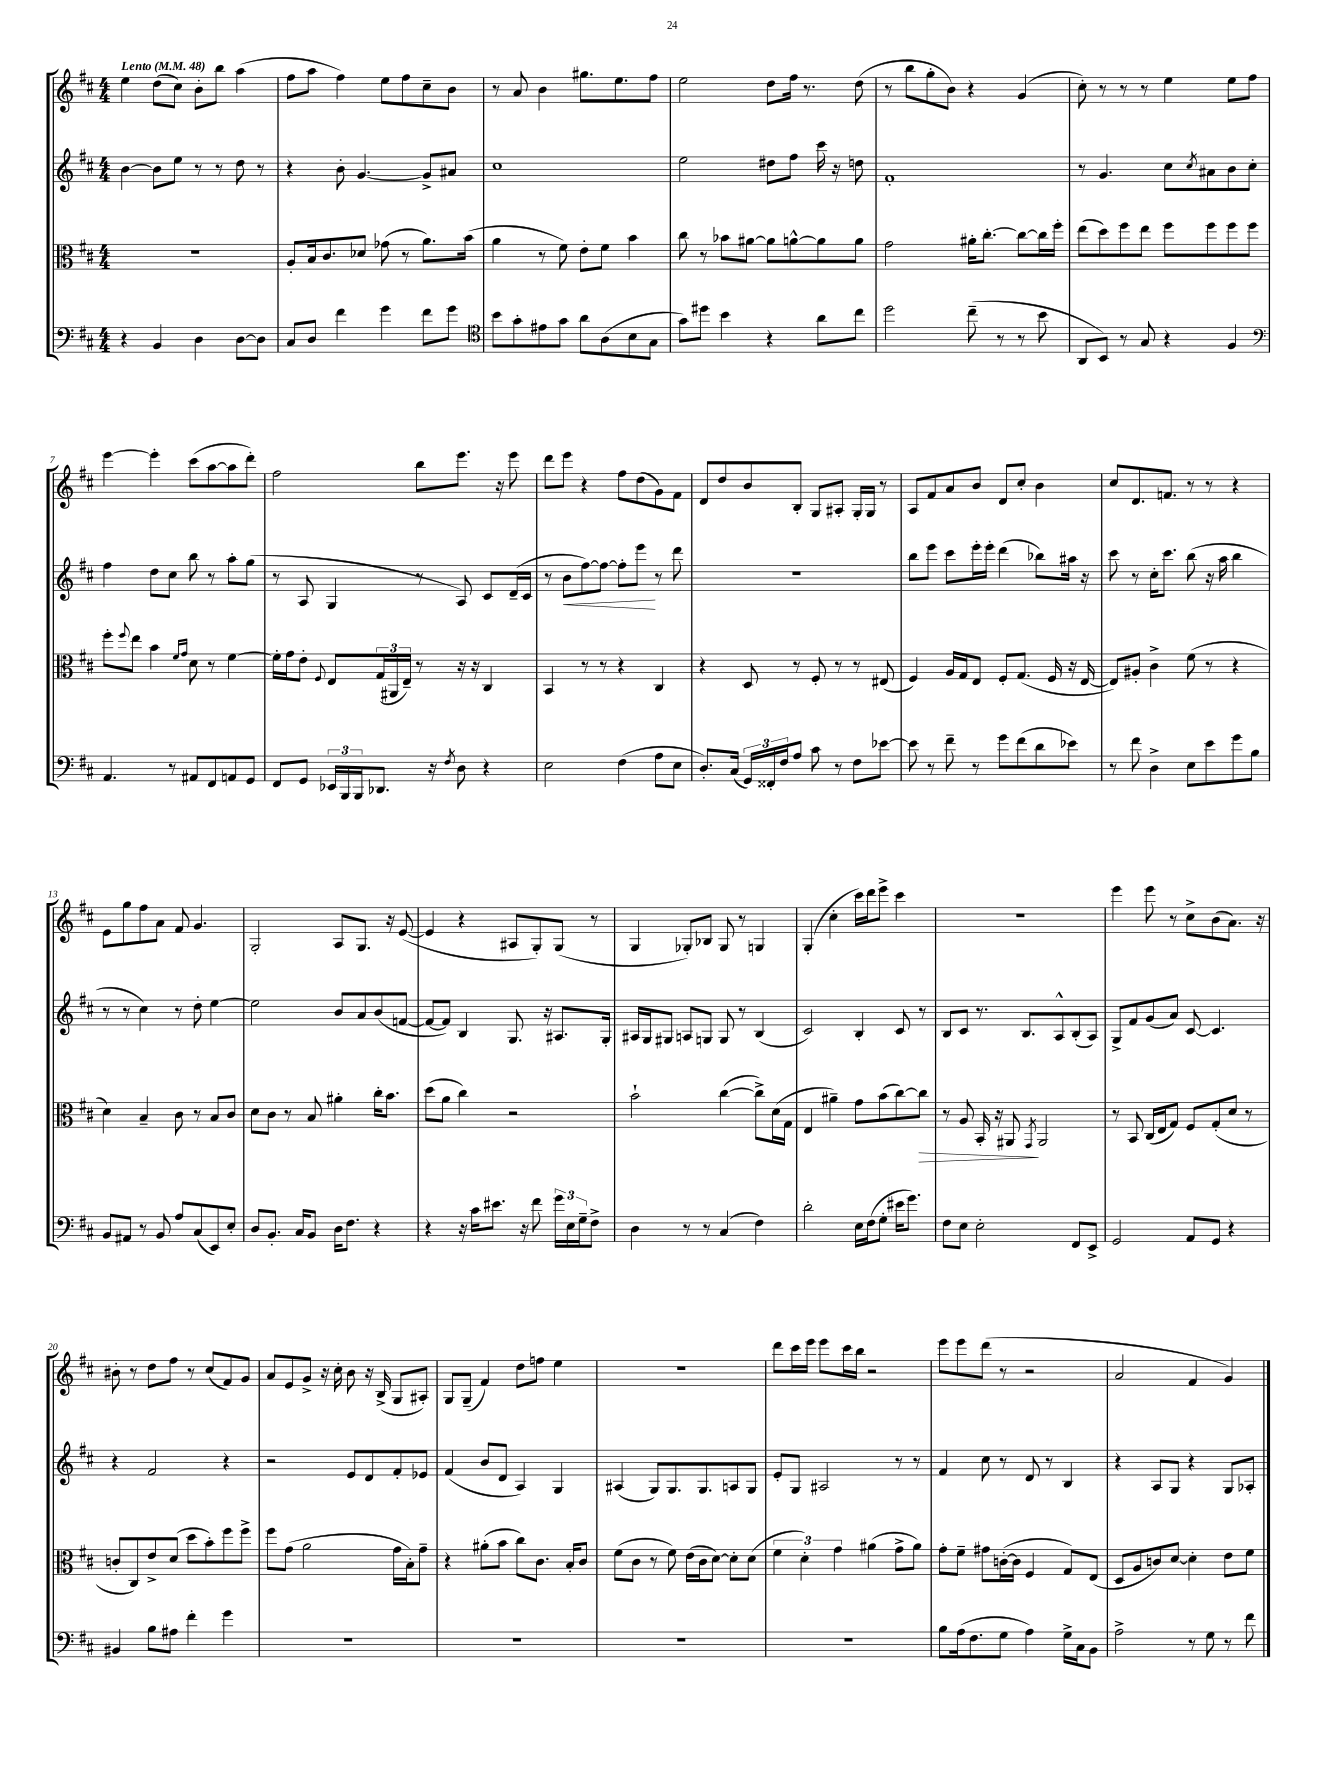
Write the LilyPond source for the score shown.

<<
\new StaffGroup <<
\new Staff = "s0" {
    \clef treble \key d \major \numericTimeSignature \time 4/4 \tempo "Lento" 4 = 48
    e''4 d''8( cis''8) b'8-. b''8 a''4( |
    fis''8 a''8 fis''4) e''8 fis''8 cis''8-- b'8 |
    r8 a'8 b'4 gis''8. e''8. fis''8 |
    e''2 d''8 fis''16 r8. d''8( |
    r8 b''8 g''8-. b'8) r4 g'4( |
    cis''8-.) r8 r8 r8 e''4 e''8 fis''8 |
    e'''4~ e'''4-. cis'''8( a''8~ a''8 d'''8-.) |
    fis''2 b''8 e'''8. r16 e'''8 |
    d'''8 e'''8 r4 fis''8 d''8( g'8) fis'8 |
    d'8 d''8 b'8 b8-. g8 ais8-. g16-. g16 r8 |
    a8 fis'8 a'8 b'8 d'8 cis''8-. b'4 |
    cis''8 d'8. f'8. r8 r8 r4 |
    e'8 g''8 fis''8 a'8 fis'8 g'4. |
    g2-. a8 g8. r16 e'8~( |
    e'4 r4 ais8 g8-.) g8( r8 |
    g4 ges8-.) bes8 ges8 r8 g4 |
    g4-.( cis''4-. cis'''16) d'''16 e'''8-> cis'''4 |
    R1 |
    e'''4 e'''8 r8 cis''8-> b'8( a'8.) r16 |
    bis'8-. r8 d''8 fis''8 r8 cis''8( fis'8) g'8 |
    a'8 e'8 g'8-> r16 cis''16-. b'8 r16 b16->( g8 ais8-.) |
    g8 g8--( fis'4) d''8 f''8 e''4 |
    R1 |
    d'''8 cis'''16 e'''16 e'''8 cis'''16 b''16 r2 |
    e'''8 e'''8 d'''8( r8 r2 |
    a'2 fis'4 g'4) \bar "|." |
}
\new Staff = "s1" {
    \clef treble \key d \major \numericTimeSignature \time 4/4
    b'4~ b'8 e''8 r8 r8 d''8 r8 |
    r4 b'8-. g'4.~ g'8-> ais'8 |
    cis''1 |
    e''2 dis''8 fis''8 cis'''16 r16 d''8 |
    fis'1-. |
    r8 g'4. cis''8 \acciaccatura { cis''8 } ais'8 b'8 cis''8-. |
    fis''4 d''8 cis''8 b''8 r8 a''8-. g''8( |
    r8 a8 g4 r8 a8) cis'8 d'16--( cis'16 |
    r8 b'8\< fis''8~) fis''8~ fis''8-. e'''8\! r8 d'''8 |
    R1 |
    b''8 e'''8 cis'''8 e'''16-. e'''16-. d'''4( bes''8) ais''16 r16 |
    cis'''8 r8 cis''16-. cis'''8. b''8( r16 a''16 b''4 |
    r8 r8 cis''4) r8 d''8-. e''4~ |
    e''2 b'8 a'8 b'8( f'8~ |
    f'8~ f'8) b4 g8. r16 ais8. g16-. |
    ais16 g16 gis8 a8 g8 g8 r8 b4( |
    cis'2) b4-. cis'8 r8 |
    b8 cis'8 r8. b8. a8-^ b8-.( a8) |
    g8-> fis'8 g'8( a'8) cis'8~ cis'4. |
    r4 fis'2 r4 |
    r2 e'8 d'8 fis'8-. ees'8 |
    fis'4( b'8 d'8 a4) g4 |
    ais4( g8) g8. g8. a8 g8 |
    e'8-. g8 ais2 r8 r8 |
    fis'4 cis''8 r8 d'8 r8 b4 |
    r4 a8 g8 r4 g8 aes8-. \bar "|." |
}
\new Staff = "s2" {
    \clef alto \key d \major \numericTimeSignature \time 4/4
    R1 |
    a8-. b16 cis'8. des'8 ges'8( r8 a'8.) b'16( |
    a'4 r8 fis'8) e'8-. fis'8 b'4 |
    cis''8 r8 bes'8 ais'8~ ais'8 a'8~-^ a'8 a'8 |
    g'2 ais'16-. cis''8.~-. cis''8~ cis''16 fis''16-. |
    e''8( d''8) fis''8 e''8 fis''8 fis''8 fis''8 fis''8 |
    fis''8-. \appoggiatura { fis''8 } e''8 b'4 \grace { fis'16 g'16 } d'8 r8 fis'4~ |
    fis'16-. g'16 e'8-. \appoggiatura { fis8 } e8 \tuplet 3/2 { g16( ais,16 e16--) } r8 r16 r16 cis4 |
    b,4 r8 r8 r4 cis4 |
    r4 d8 r8 fis8-. r8 r8 eis8( |
    fis4) a16 g16 e8 fis8-. g8.( fis16 r16 e16~ |
    e8) ais8-. cis'4-> fis'8( r8 r4 |
    d'4) b4-- cis'8 r8 b8 cis'8 |
    d'8 cis'8 r8 b8 ais'4-. cis''16-. b'8. |
    d''8( a'8 cis''4) r2 |
    b'2-! cis''4~( cis''8->) d'16( g16 |
    e4 ais'4--) g'8 b'8( cis''8~) cis''8\> |
    r8 a8 b,16-. r16 ais,8\! \acciaccatura { g,8 } ais,2 |
    r8 b,8 cis16( e16 g8) fis8 g8-.( d'8 r8 |
    c'8-. cis8) e'8-> d'8( d''8 b'8-.) fis''8 fis''8-> |
    fis''8 g'8( a'2 g'16 b16-.) g'8-- |
    r4 ais'8-.( b'8 cis''8) cis'8. b16-. cis'8 |
    fis'8( cis'8 r8 fis'8) e'16( cis'16 d'8~) d'8-. d'8( |
    \tuplet 3/2 { fis'4 d'4-.) g'4 } ais'4( g'8-> ais'8) |
    g'8-. fis'8-- gis'8 c'16~-.( c'16 fis4 g8) e8( |
    d8 a8 c'8) d'8~ d'4-. e'8 fis'8 \bar "|." |
}
\new Staff = "s3" {
    \clef bass \key d \major \numericTimeSignature \time 4/4
    r4 b,4 d4 d8~ d8 |
    cis8 d8 fis'4 g'4 fis'8 g'8 |
    \clef tenor b'8 g'8-. eis'8 g'8 a'8 a8( b8 g8 |
    g'8) dis''8 b'4 r4 a'8 cis''8 |
    d''2 cis''8--( r8 r8 b'8 |
    a,8 b,8) r8 g8 r4 fis4 |
    \clef bass a,4. r8 ais,8 fis,8 a,8 g,8 |
    fis,8 g,8 \tuplet 3/2 { ees,16 b,,16 b,,16 } des,8. r16 \acciaccatura { fis8 } d8 r4 |
    e2 fis4( a8 e8 |
    d8.-.) cis16( \tuplet 3/2 { g,16) fisis,16-. fis16 } a8 cis'8 r8 fis8 ees'8~ |
    ees'8 r8 fis'8-- r8 g'8 fis'8( d'8 ees'8) |
    r8 fis'8 d4-> e8 e'8 g'8 b8 |
    b,8 ais,8 r8 b,8 a8 cis8( e,8) e8-. |
    d8 b,8.-. cis16 b,8 d16 fis8. r4 |
    r4 r16 cis'16 eis'8. r16 fis'8 \tuplet 3/2 { g'16 e16 g16-- } fis8-> |
    d4 r8 r8 cis4( fis4) |
    d'2-. e16 fis16( g8-. eis'16 g'8.) |
    fis8 e8 e2-. fis,8 e,8-> |
    g,2 a,8 g,8 r4 |
    bis,4 b8 ais8 fis'4-. g'4 |
    R1 |
    R1 |
    R1 |
    R1 |
    b8 a16( fis8. g8 a4) g16-> cis16 b,8 |
    a2-> r8 g8 r8 fis'8 \bar "|." |
}
>>
>>
